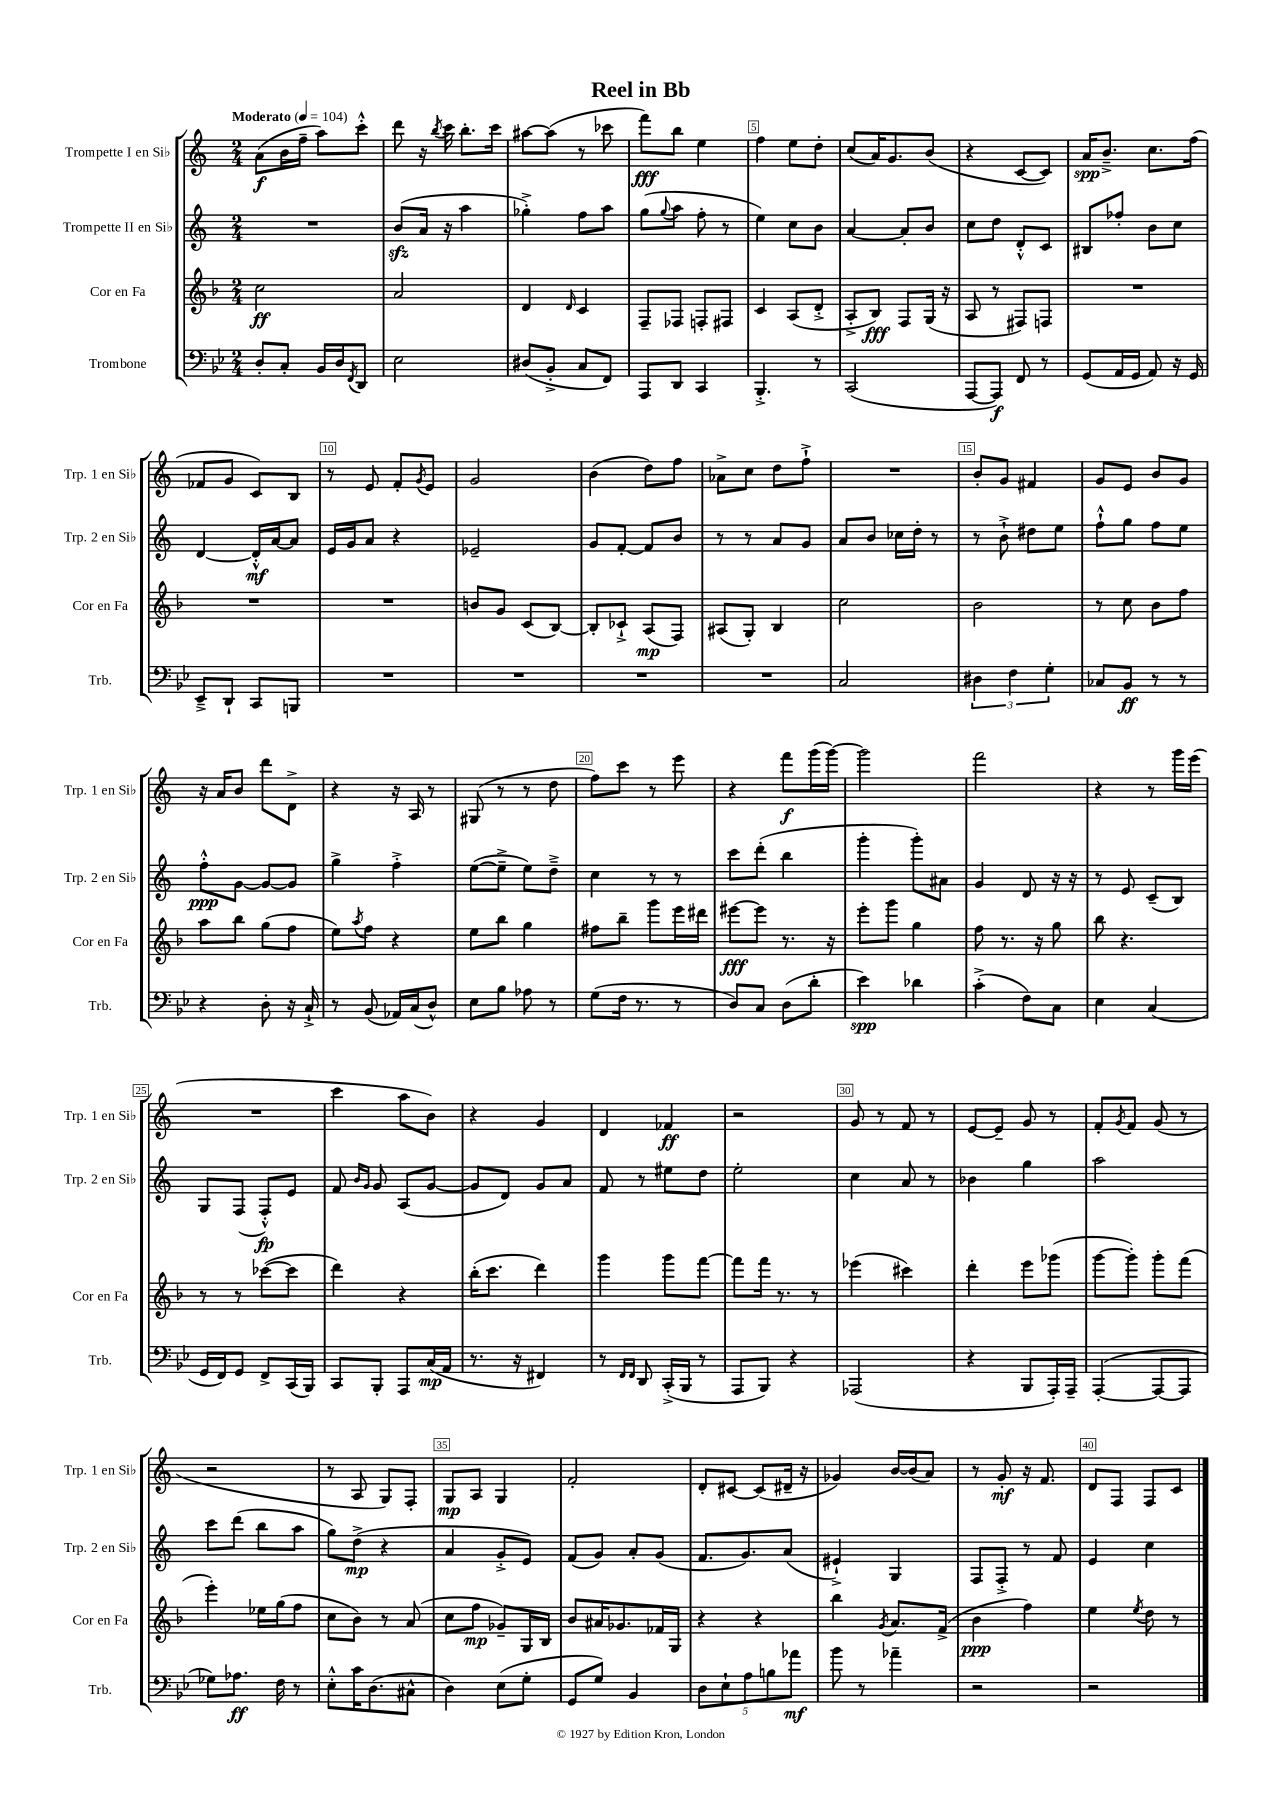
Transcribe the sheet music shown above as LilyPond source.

\header { title = "Reel in Bb" }
<<
\new StaffGroup <<
\new Staff = "s0" \with { instrumentName = "Trompette I en Sib" shortInstrumentName = "Trp. 1 en Sib" } {
    \clef treble \key c \major \numericTimeSignature \time 2/4 \tempo "Moderato" 4 = 104
    a'8\f( b'16 f''16-- a''8) c'''8-.-^ |
    d'''8 r16 \acciaccatura { b''8 } c'''16 b''8.-. c'''16 |
    ais''8~ ais''8( r8 ces'''8 |
    f'''8\fff) b''8 e''4 |
    f''4 e''8 d''8-. |
    c''8( a'16) g'8. b'8( |
    r4 c'8~ c'8) |
    a'16\spp b'8.---> c''8. f''16( |
    fes'8 g'8 c'8) b8 |
    r8 e'8 f'8-. \acciaccatura { g'8 } e'8 |
    g'2 |
    b'4( d''8) f''8 |
    aes'8-> c''8 d''8 f''8-!-> |
    R2 |
    b'8-. g'8 fis'4 |
    g'8 e'8 b'8 g'8 |
    r16 a'16 b'8 d'''8 d'8-> |
    r4 r16 a16 r8 |
    gis8( r8 r8 d''8 |
    f''8) c'''8 r8 e'''8 |
    r4 f'''8\f g'''16( g'''16~) |
    g'''2 |
    f'''2 |
    r4 r8 g'''16 e'''16( |
    R2 |
    c'''4 a''8 b'8) |
    r4 g'4 |
    d'4 fes'4\ff |
    r2 |
    g'8 r8 f'8 r8 |
    e'8~ e'8-- g'8 r8 |
    f'8-. \acciaccatura { g'8 } f'8 g'8( r8 |
    r2 |
    r8 a8 g8) f8-. |
    g8\mp a8 g4 |
    f'2-. |
    d'8-. cis'8~ cis'8( dis'16-- r16 |
    ges'4) b'16~ b'16( a'8) |
    r8 g'8-.\mf r16 f'8. |
    d'8 f8 f8 c'8 \bar "|." |
}
\new Staff = "s1" \with { instrumentName = "Trompette II en Sib" shortInstrumentName = "Trp. 2 en Sib" } {
    \clef treble \key c \major \numericTimeSignature \time 2/4
    R2 |
    b'8\sfz( a'16 r16 a''4 |
    ges''4-.->) f''8 a''8 |
    g''8( \appoggiatura { g''8 } a''8 f''8-. r8 |
    e''4) c''8 b'8 |
    a'4~ a'8-. b'8 |
    c''8 d''8 d'8-.-^ c'8 |
    bis8 fes''8-. b'8 c''8 |
    d'4~ d'16-.-^\mf a'16~ a'8 |
    e'16 g'16 a'8 r4 |
    ees'2-- |
    g'8 f'8~-. f'8 b'8 |
    r8 r8 a'8 g'8 |
    a'8 b'8 ces''16 d''16-. r8 |
    r8 b'8-!-> dis''8 e''8 |
    f''8-!-^ g''8 f''8 e''8 |
    f''8-.-^\ppp g'8~ g'8~ g'8 |
    g''4-> f''4-.-> |
    e''8~( e''8---> e''8) d''8---> |
    c''4 r8 r8 |
    c'''8 d'''8-.( b''4 |
    g'''4-. g'''8-.) ais'8 |
    g'4 d'8 r16 r16 |
    r8 e'8 c'8--( b8) |
    g8 f8( f8-.-^\fp) e'8 |
    f'8 \grace { b'16 g'16 } g'8 a8( g'8~ |
    g'8 d'8) g'8 a'8 |
    f'8 r8 eis''8 d''8 |
    e''2-. |
    c''4 a'8 r8 |
    bes'4 g''4 |
    a''2 |
    c'''8 d'''8( b''8 a''8 |
    g''8) d''8->\mp( r4 |
    a'4 g'8-.-> e'8) |
    f'8( g'8) a'8-. g'8( |
    f'8. g'8.) a'8( |
    eis'4-!->) g4 |
    f8 f8-.-> r8 f'8 |
    e'4 c''4 \bar "|." |
}
\new Staff = "s2" \with { instrumentName = "Cor en Fa" shortInstrumentName = "Cor en Fa" } {
    \clef treble \key f \major \numericTimeSignature \time 2/4
    c''2\ff |
    a'2 |
    d'4 \grace { d'16 } c'4 |
    f8-- fes8 f8-. fis8 |
    c'4 a8( d'8-.-> |
    a8-.-> bes8\fff) f8 g16( r16 |
    a8 r8 fis8) f8 |
    R2 |
    R2 |
    R2 |
    b'8 g'8 c'8( bes8~) |
    bes8-. ces'8-!-> a8\mp( f8) |
    ais8( g8-.) bes4 |
    c''2 |
    bes'2 |
    r8 c''8 bes'8 f''8 |
    a''8 bes''8 g''8( f''8 |
    e''8) \acciaccatura { a''8 } f''8 r4 |
    e''8 bes''8 g''4 |
    fis''8 bes''8-- g'''8 e'''16 dis'''16 |
    eis'''8~\fff eis'''8 r8. r16 |
    e'''8-. g'''8 g''4 |
    f''8 r8. r16 g''8 |
    bes''8 r4. |
    r8 r8 ces'''8~( ces'''8 |
    d'''4) r4 |
    bes''16-.( c'''8. d'''4) |
    g'''4 g'''8 f'''8~ |
    f'''8 f'''16 r8. r8 |
    ees'''4( cis'''4) |
    d'''4-. e'''8 ges'''8( |
    g'''8~ g'''8-.) g'''8-. f'''8( |
    e'''4-.) ees''16 g''16( f''8 |
    c''8 bes'8) r8 a'8( |
    c''8 f''8\mp ges'8--) g16 bes16 |
    bes'8 ais'16 ges'8. fes'16 g16 |
    r4 r4 |
    bes''4 \acciaccatura { g'8 } a'8. f'16->( |
    bes'4\ppp f''4) |
    e''4 \acciaccatura { e''8 } d''8 r8 \bar "|." |
}
\new Staff = "s3" \with { instrumentName = "Trombone" shortInstrumentName = "Trb." } {
    \clef bass \key bes \major \numericTimeSignature \time 2/4
    d8-. c8-. bes,16 d16 \acciaccatura { f,8 } d,8 |
    ees2 |
    dis8( bes,8-.-> c8 f,8) |
    a,,8 d,8 c,4 |
    bes,,4.-.-> r8 |
    c,2( |
    a,,8~ a,,8\f) f,8 r8 |
    g,8( a,16 g,16 a,8) r16 g,16 |
    ees,8---> d,8-! c,8 b,,8 |
    R2 |
    R2 |
    R2 |
    R2 |
    c2 |
    \tuplet 3/2 { dis4 f4 g4-. } |
    ces8 bes,8\ff r8 r8 |
    r4 d8-. r16 c16-!-> |
    r8 bes,8( aes,16) c16( d8-^) |
    ees8 bes8 aes8 r8 |
    g8( f16 r8. r8 |
    d8) c8 d8( d'8-. |
    ees'4\spp) des'4 |
    c'4-.->( f8) c8 |
    ees4 c4( |
    g,16 f,16) g,8 f,8-> c,16( bes,,16) |
    c,8 bes,,8-. a,,8 c16\mp( a,16 |
    r8. r16 fis,4) |
    r8 \grace { f,16 f,16 } d,8 c,16-.->( bes,,16 r8 |
    a,,8 bes,,8) r4 |
    aes,,2( |
    r4 bes,,8 a,,16-.) a,,16-- |
    a,,4~-.( a,,8~ a,,8 |
    ges8) aes8.\ff f16 r8 |
    ees8-.-^ c'16 d8.( cis8-^ |
    d4) ees8( g8-. |
    g,8 g8) bes,4 |
    \tuplet 5/4 { d8 ees8-! a8 b8 aes'8\mf } |
    bes'8 r8 aes'4-- |
    r2 |
    r2 \bar "|." |
}
>>
>>
\layout { \context { \Score \override BarNumber.break-visibility = ##(#f #t #t) barNumberVisibility = #(every-nth-bar-number-visible 5) \override BarNumber.stencil = #(make-stencil-boxer 0.1 0.3 ly:text-interface::print) } }
